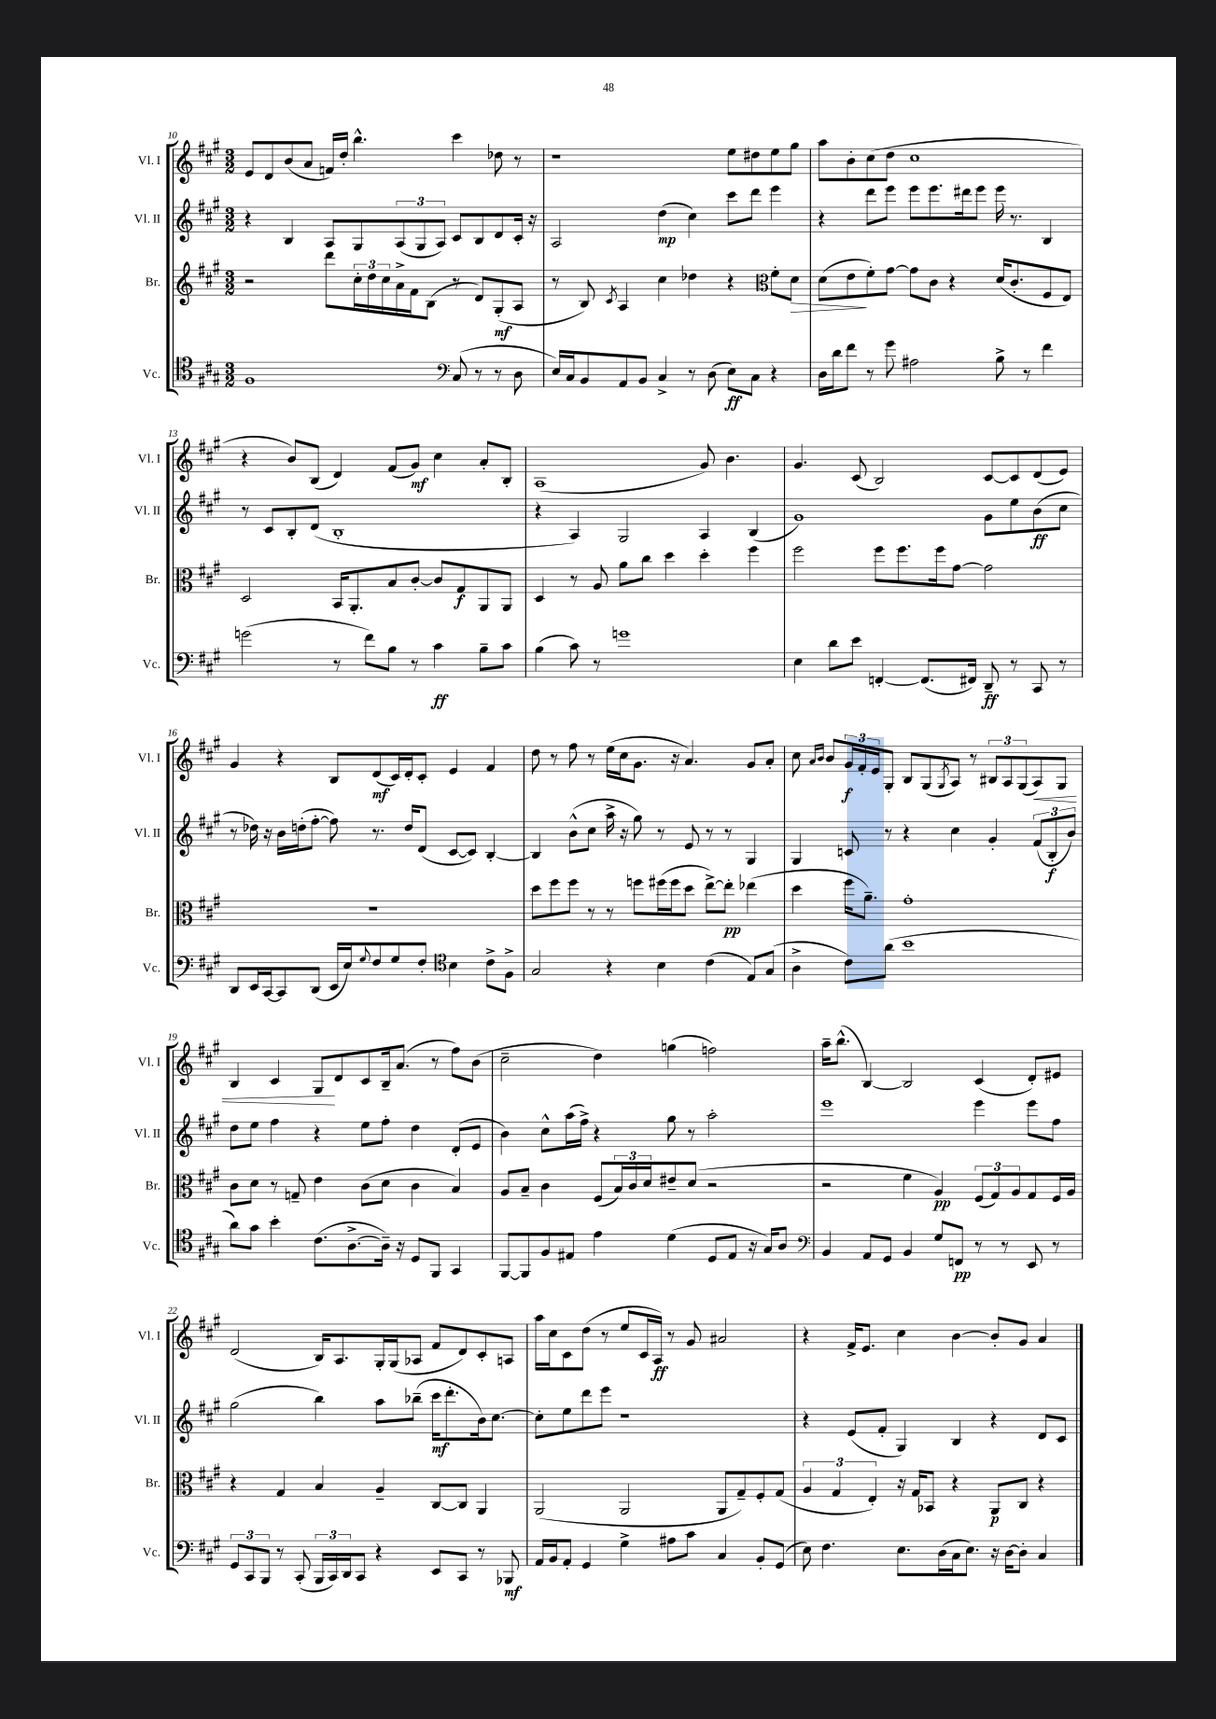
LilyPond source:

<<
\new StaffGroup <<
\new Staff = "s0" \with { instrumentName = "Vl. I" shortInstrumentName = "Vl. I" } {
    \clef treble \key a \major \numericTimeSignature \time 3/2
    e'8 d'8 b'8( a'8 f'16) d''16-. b''4.-^ cis'''4 des''8 r8 |
    r1 e''8 dis''8 e''8 gis''8 |
    a''8 b'8-. cis''8( d''8 cis''1 |
    r4 b'8) b8( d'4) fis'8( gis'8\mf) cis''4 a'8-. b8-. |
    a1( gis'8) b'4. |
    gis'4. cis'8( b2) cis'8~ cis'8 d'8( e'8) |
    gis'4 r4 b8 d'8\mf( cis'16) d'16-. cis'8-. e'4 fis'4 |
    d''8 r8 fis''8 r8 e''16( cis''16 gis'8. r16 a'4.) gis'8 a'8-. |
    cis''8 \grace { a'16 b'16 } b'8 \tuplet 3/2 { gis'16\f fis'16-. e'16 } gis8-. b8 gis8( \acciaccatura { gis8 } a8) r8 \tuplet 3/2 { bis8 a8 gis8( } a8\<) gis8 |
    b4 cis'4 gis8\! d'8 cis'8 b16-- a'8.( r8 fis''8) b'8( |
    cis''2-- d''4) g''4( f''2) |
    a''16-- b''8.-^( b4~) b2 cis'4( d'8-.) eis'8 |
    d'2( b16) a8. gis16-. gis16( aes8 fis'8 d'8) cis'8-. a8 |
    a''16 cis''16 cis'8 d''8( r8 e''8 cis'16 a16\ff) r8 gis'8 ais'2 |
    r4 fis'16-> e'8. cis''4 b'4~ b'8-. gis'8 a'4 \bar "|." |
}
\new Staff = "s1" \with { instrumentName = "Vl. II" shortInstrumentName = "Vl. II" } {
    \clef treble \key a \major \numericTimeSignature \time 3/2
    r4 b4 a8 gis8 \tuplet 3/2 { a8( gis8 a8) } cis'8 b8 d'8 cis'16-. r16 |
    a2 d''4\mp( cis''4) cis'''8 d'''8 e'''4 |
    r4 d'''8 e'''8 e'''8 e'''8. dis'''16 e'''8 e'''16 r8. b4 |
    r8 cis'8 b8-. d'8( b1-. |
    r4 a4) gis2 a4 b4( |
    gis'1) gis'8 e''8 b'8\ff( cis''8 |
    r8 des''16) r16 b'16 d''16-.( fis''8~-. fis''8) r8. d''16 d'8( cis'8~ cis'8) b4~-. |
    b4 b'8-^( cis''8 a''16-> r16 gis''8) r8 e'8 r8 r8 gis4 |
    gis4 c'8 r8 r4 cis''4 gis'4-. \tuplet 3/2 { fis'8( b8-.\f b'8) } |
    d''8 e''8 fis''4 r4 e''8 fis''8-. d''4 d'8-.( e'8 |
    b'4) cis''8-^ a''16( fis''16->) r4 gis''8 r8 a''2-. |
    e'''1 e'''4 e'''8 fis''8 |
    gis''2( b''4) a''8 bes''8--( cis'''16\mf d'''8.-. b'16) cis''8.~ |
    cis''8-. e''8 d'''8 e'''8 r1 |
    r4 e'8( fis'8-. gis4) b4 r4 d'8 cis'8 \bar "|." |
}
\new Staff = "s2" \with { instrumentName = "Br." shortInstrumentName = "Br." } {
    \clef treble \key a \major \numericTimeSignature \time 3/2
    r2 d'''8 \tuplet 3/2 { cis''16-. d''16 cis''16 } a'16-> fis'16 b8( r8 d'8) gis8-.\mf( a8 |
    r8 b8) \acciaccatura { cis'8 } a4 cis''4 des''4 r4 \clef alto fis'8-. d'8\> |
    d'8( e'8\! fis'8-.) gis'8~ gis'8 cis'8 r4 d'16( cis'8.-. fis8 e8) |
    d2 b,16 a,8.-. b8 cis'8~-. cis'8 gis8\f a,8 a,8 |
    d4 r8 a8 a'8 cis''8 d''4 d''4-. fis''4 |
    fis''2 fis''8 fis''8. fis''16 gis'8~ gis'2 |
    R1. |
    d''8 fis''8 fis''8 r8 r8 f''8 fis''16( fis''16 d''8 e''8~->) e''8-.\pp ees''4( |
    d''4 fis''16 a'8.--) gis'1-. |
    cis'8 d'8 r8 g8-- e'4 cis'8( d'8 cis'4 b4) |
    a8 b8-- cis'4 fis8( \tuplet 3/2 { b16) cis'16 d'16 } eis'8-- d'8( r2 |
    r2 fis'4 a4\pp) \tuplet 3/2 { fis8( gis8) a8 } gis8 fis16 a16 |
    r4 gis4 b4 a4-- cis8~ cis8 a,4 |
    a,2( a,2 a,8 gis8--) fis8-. gis8( |
    \tuplet 3/2 { a4 gis4 e4-.) } r16 gis16 bes,8 r4 a,8\p cis8 r4 \bar "|." |
}
\new Staff = "s3" \with { instrumentName = "Vc." shortInstrumentName = "Vc." } {
    \clef tenor \key a \major \numericTimeSignature \time 3/2
    fis1 \clef bass cis8( r8 r8 d8 |
    e16) cis16 b,8 a,8 b,8 cis4-> r8 d8( e8\ff) cis8 r4 |
    d16 d'16 fis'8 r8 gis'8 ais2 b8-> r8 fis'4 |
    g'2( r8 fis'8) b8 r8 cis'4\ff b8-- cis'8 |
    b4( cis'8) r8 g'1 |
    e4 d'8 e'8 f,4~-. f,8.( fis,16) d,8--\ff r8 cis,8 r8 |
    d,8 e,16 cis,16~ cis,8 d,8( e,16 e16) \appoggiatura { gis8 } fis8 gis8 fis8-. \clef tenor b4 cis'8-> fis8-> |
    gis2 r4 b4 cis'4( e8) gis8( |
    a4-> cis'8) a'8( b'1 |
    a'8) gis'8 b'4-. cis'8.( a8.~-> a16--) r16 d8 fis,8 gis,4 |
    fis,8~ fis,8 fis8 eis8 e'4 d'4( d8 eis8 r16 gis16) a8 |
    \clef bass b,4 a,8 gis,8 b,4 gis8 f,8\pp r8 r8 e,8 r8 |
    \tuplet 3/2 { gis,8 cis,8 b,,8 } r8 cis,8-.( \tuplet 3/2 { b,,16 cis,16) d,16 } cis,8 r4 e,8 cis,8 r8 bes,,8\mf |
    a,16 b,16 a,8-. gis,4 gis4-> ais8 cis'8 cis4 b,8-. gis,8( |
    e8) fis4. e8. d16( cis16 e8.) r16 d16~ d8-. cis4 \bar "|." |
}
>>
>>
\layout { \context { \Score currentBarNumber = #10 } }
